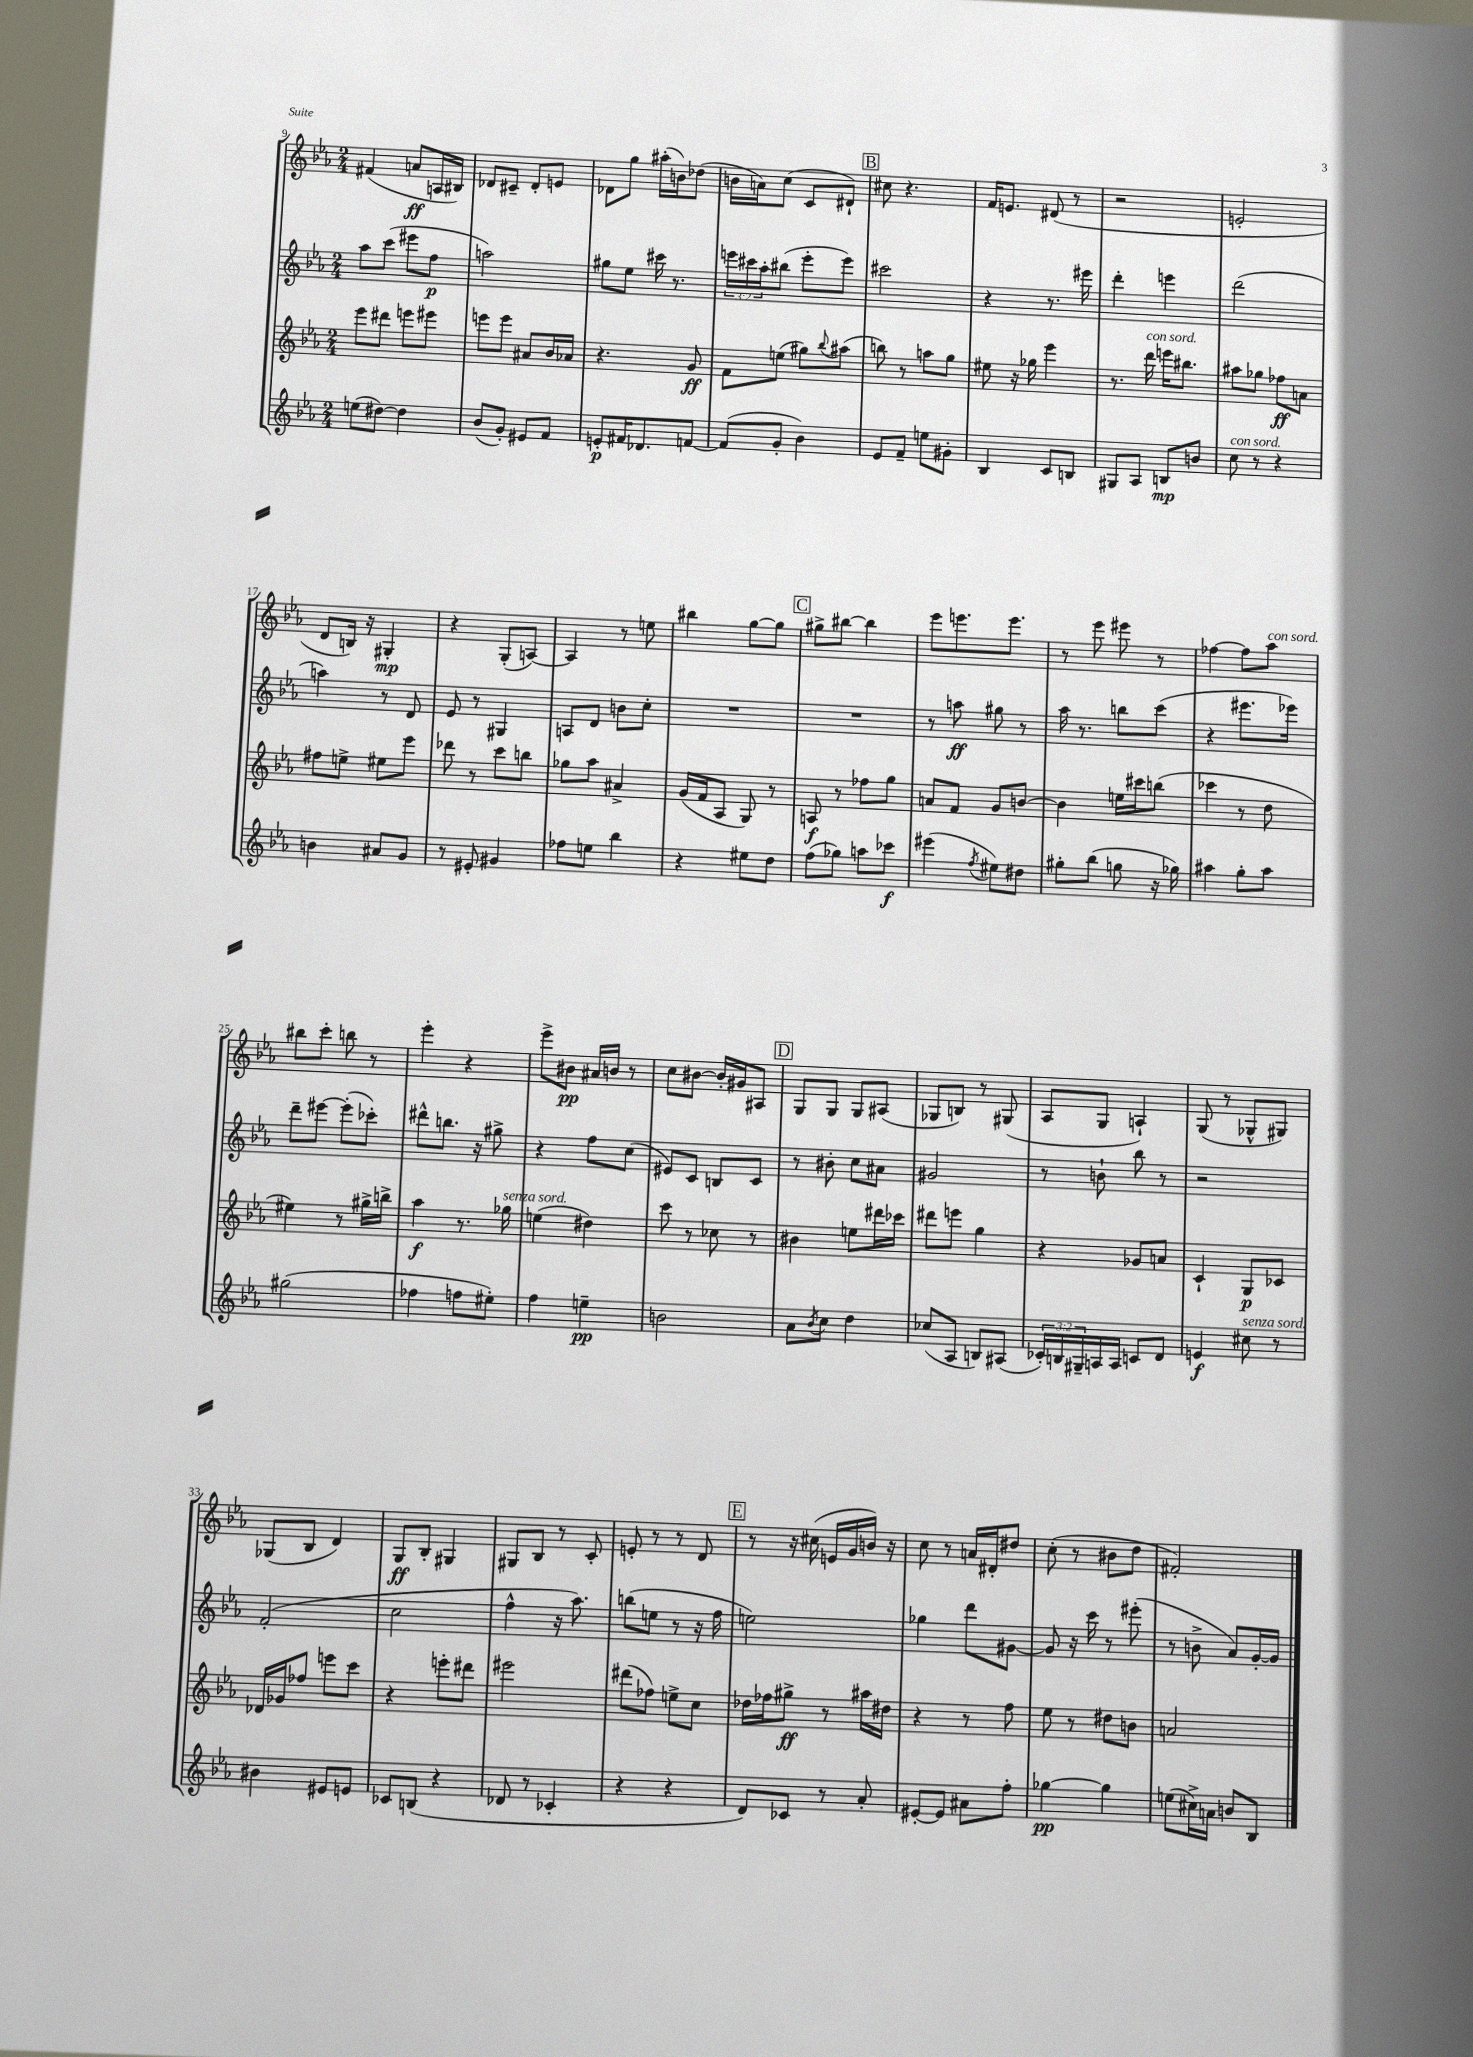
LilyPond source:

<<
\new StaffGroup <<
\new Staff = "s0" {
    \clef treble \key ees \major \numericTimeSignature \time 2/4
    fis'4( a'8\ff a16 bis16) |
    des'8 cis'8-- des'8-. e'8 |
    des'8 g''8 ais''16-.( b'16) des''8( |
    b'16 a'16) c''8( c'8 dis'8-!) |
    \mark \markup { \box "B" } cis''8 r4. |
    f'16 e'8. dis'8( r8 |
    r2 |
    e'2-. |
    d'8 b16) r16 gis4-.\mp |
    r4 g8-.( a8~) |
    a4 r8 e''8 |
    bis''4 g''8~ g''8 |
    \mark \markup { \box "C" } gis''8-> bis''8~ bis''4 |
    ees'''8 e'''8. e'''8. |
    r8 ees'''8 eis'''8 r8 |
    fes''4~ fes''8 aes''8^\markup { \italic "con sord." } |
    bis''8 c'''8-. b''8 r8 |
    ees'''4-. r4 |
    ees'''8-> bis'8\pp ais'16 b'16 r8 |
    c''8 bis'8~ bis'16-. gis'16 ais8 |
    \mark \markup { \box "D" } g8 g8 g8 ais8( |
    ges8 b8) r8 gis8( |
    aes8 g8 a4-!) |
    g8( r8 ges8-^ gis8) |
    ges8( bes8 d'4) |
    g8\ff bes8-. gis4 |
    gis8 bes8 r8 c'8-. |
    e'8-. r8 r8 d'8 |
    \mark \markup { \box "E" } r8 r16 cis''16( e'16 g'16 b'16) r16 |
    c''8 r8 a'16 dis'16-. dis''8 |
    c''8-.( r8 bis'8 d''8 |
    fis'2-.) \bar "|." |
}
\new Staff = "s1" {
    \clef treble \key ees \major \numericTimeSignature \time 2/4 \override Staff.TupletNumber.text = #tuplet-number::calc-fraction-text
    aes''8 c'''8( eis'''8 f''8\p |
    a''2) |
    gis''8 ees''8 cis'''16 r8. |
    \tuplet 3/2 { e'''16 cis'''16 aes''16-. } bis''8( e'''8-. e'''8) |
    \mark \markup { \box "B" } cis'''2 |
    r4 r8. eis'''16 |
    d'''4-. e'''4 |
    d'''2( |
    a''4) r8 d'8 |
    ees'8 r8 gis4 |
    a8 d'8 b'8 c''8-. |
    R2 |
    \mark \markup { \box "C" } R2 |
    r8 a''8\ff gis''8 r8 |
    aes''16 r8. b''8 c'''8( |
    r4 eis'''8. ees'''16) |
    d'''8-- eis'''8~ eis'''8-.( ces'''8-.) |
    dis'''8-^ b''8. r16 gis''8-> |
    r4 f''8 c''8( |
    eis'8) c'8 b8 c'8 |
    \mark \markup { \box "D" } r8 bis'8-. c''8 ais'8 |
    gis'2 |
    r8 b'8-! bes''8 r8 |
    r2 |
    f'2-.( |
    c''2 |
    f''4-^ r16 aes''8.) |
    b''8( e''8 r8 r16 f''16 |
    \mark \markup { \box "E" } e''2) |
    ges''4 d'''8 gis'8~ |
    gis'8 r16 c'''16 r8 eis'''8-.( |
    r8 b'8-> aes'8) g'16~-. g'16 \bar "|." |
}
\new Staff = "s2" {
    \clef treble \key ees \major \numericTimeSignature \time 2/4
    ees'''8 dis'''8 e'''8 eis'''8 |
    e'''8 e'''8 ais'8 bes'16 aes'16 |
    r4. g'8\ff |
    f'8 e''8( gis''8) \appoggiatura { bes''8 } ais''8( |
    \mark \markup { \box "B" } b''8) r8 a''8 g''8 |
    eis''8 r16 ges''16 ees'''4 |
    r8. d'''16^\markup { \italic "con sord." } e'''16 bis''8. |
    ais''8 ges''8 fes''8\ff a'8 |
    fis''8 e''8-> eis''8 ees'''8 |
    des'''8 r8 c'''8 b''8 |
    ges''8 aes''8 ais'4-> |
    g'16( f'16 aes8 g8) r8 |
    \mark \markup { \box "C" } a8\f r8 fes''8 g''8 |
    a'8 f'8 g'8 b'8~ |
    b'4 e''16 cis'''16 b''8( |
    ces'''4 r8 d''8 |
    eis''4) r8 gis''16-> b''16-> |
    aes''4\f r8. ges''16^\markup { \italic "senza sord." } |
    e''4( dis''4) |
    c'''8 r8 ces''8 r8 |
    \mark \markup { \box "D" } bis'4 e''8 dis'''16 ces'''16 |
    dis'''8 e'''8 g''4 |
    r4 ges'8 a'8 |
    c'4-! g8\p ces'8 |
    des'16 ges'16 fes''8 e'''8 c'''8 |
    r4 e'''8-. dis'''8 |
    eis'''2 |
    dis'''8( fes''8) e''8-> c''8 |
    \mark \markup { \box "E" } des''16 fes''16 gis''8->\ff r8 ais''16 dis''16 |
    r4 r8 f''8 |
    ees''8 r8 dis''8 b'8 |
    a'2 \bar "|." |
}
\new Staff = "s3" {
    \clef treble \key ees \major \numericTimeSignature \time 2/4 \override Staff.TupletNumber.text = #tuplet-number::calc-fraction-text
    e''8( dis''8~) dis''4 |
    bes'8( g'8-.) eis'8 f'8 |
    e'8-.\p fis'16 des'8. f'8~ |
    f'8( g'8-. bes'4) |
    \mark \markup { \box "B" } ees'8 f'8-- e''8 gis'8-. |
    bes4 c'8 b8 |
    gis8 aes8 b8\mp b'8 |
    c''8^\markup { \italic "con sord." } r8 r4 |
    b'4 ais'8 g'8 |
    r8 eis'8-. gis'4 |
    fes''8 e''8 bes''4 |
    r4 eis''8 d''8 |
    \mark \markup { \box "C" } f''8( ges''8) a''8 ces'''8\f |
    eis'''4( \acciaccatura { f''8 } eis''8) dis''8 |
    gis''8-. bes''8( g''8 r16 ges''16) |
    ais''4 g''8-. ais''8 |
    gis''2( |
    fes''4 f''8 eis''8-.) |
    f''4 e''4--\pp |
    b'2 |
    \mark \markup { \box "D" } aes'8 \acciaccatura { bes'8 } c''8 d''4 |
    ces''8( aes8 b8) ais8( |
    \tuplet 3/2 { ces'16-.) b16 gis16-- } a16 a16 c'8 d'8 |
    e'4\f cis''8^\markup { \italic "senza sord." } r8 |
    bis'4 eis'8 e'8 |
    ces'8 b8( r4 |
    des'8 r8 ces'4-. |
    r4 r4 |
    \mark \markup { \box "E" } d'8) ces'8 r8 aes'8-. |
    eis'8~-. eis'8 ais'8 f''8-. |
    ges''4~\pp ges''4 |
    e''8( cis''16->) a'16 b'8 bes8 \bar "|." |
}
>>
>>
\layout { \context { \Score currentBarNumber = #9 } }
